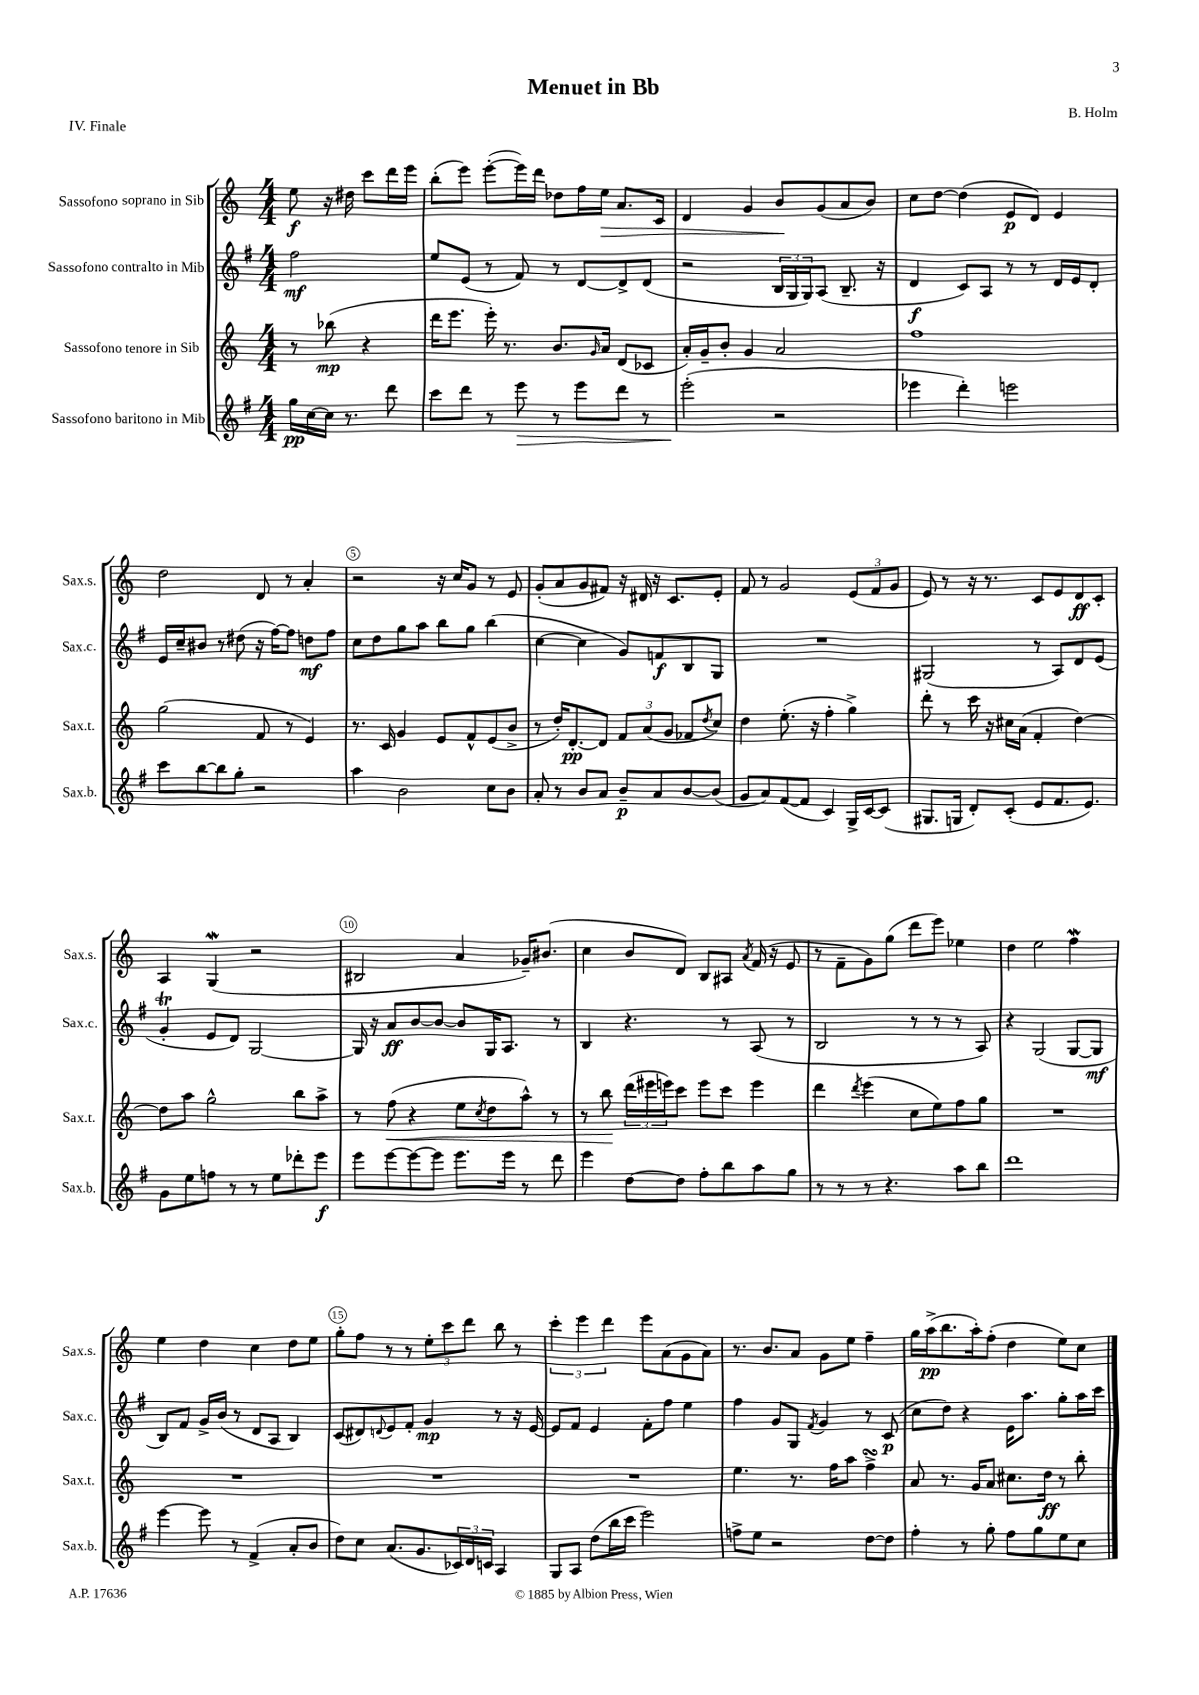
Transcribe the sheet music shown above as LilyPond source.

\header { title = "Menuet in Bb" composer = "B. Holm" piece = "IV. Finale" }
<<
\new StaffGroup <<
\new Staff = "s0" \with { instrumentName = "Sassofono soprano in Sib" shortInstrumentName = "Sax.s." } {
    \clef treble \key c \major \numericTimeSignature \time 4/4 \partial 2
    e''8\f r16 dis''16 c'''8 d'''16 e'''16 |
    b''8-.( e'''8) e'''8~-.( e'''16) d'''16 des''8 f''16 e''16\> a'8. c'16 |
    d'4 g'4 b'8\! g'8( a'8 b'8) |
    c''8 d''8~ d''4( e'8\p d'8) e'4 |
    d''2 d'8 r8 a'4-. |
    r2 r16 c''16 g'8 r8 e'8 |
    g'8-.( a'8 g'8 fis'8) r16 dis'16 r16 c'8. e'8-. |
    f'8 r8 g'2 \tuplet 3/2 { e'8( f'8 g'8 } |
    e'8) r8 r16 r8. c'8 e'8 d'8\ff c'8-. |
    a4 g4\mordent( r2 |
    bis2 a'4 ges'16--) bis'8.( |
    c''4 b'8 d'8) b8 ais8 \acciaccatura { a'8 } f'16( r16 e'8 |
    r8 f'8-- g'8) g''8( d'''8 e'''8) ees''4 |
    d''4 e''2 f''4\mordent |
    e''4 d''4 c''4 d''8 e''8 |
    g''8-. f''8 r8 r8 \tuplet 3/2 { e''8-. c'''8 d'''8 } b''8 r8 |
    \tuplet 3/2 { c'''4-. e'''4 d'''4 } e'''8 a'8( g'8 a'8) |
    r8. b'8. a'8 g'8 e''8 f''4-- |
    g''16 a''16->\pp( b''8. a''16-.) f''8-.( d''4 e''8) c''8 \bar "|." |
}
\new Staff = "s1" \with { instrumentName = "Sassofono contralto in Mib" shortInstrumentName = "Sax.c." } {
    \clef treble \key g \major \numericTimeSignature \time 4/4 \partial 2
    fis''2\mf |
    e''8 e'8( r8 fis'8) r8 d'8~ d'8-> d'8( |
    r2 \tuplet 3/2 { b16 g16 g16) } a8( b8.-- r16 |
    d'4\f c'8) a8 r8 r8 d'16 e'16 d'8-. |
    e'16 c''16-- bis'8 r8 dis''8( r16 fis''16~) fis''8 d''8\mf fis''8 |
    c''8 d''8 g''8 a''8 b''8 g''8 b''4( |
    c''4~ c''4 g'8) f'8\f b8 g8 |
    R1 |
    gis2( r8 a8) d'8 e'8( |
    g'4-.\trill e'8 d'8) g2~ |
    g16 r16 a'8\ff b'8~ b'8~ b'8 g16 a8. r8 |
    b4 r4. r8 a8( r8 |
    b2 r8 r8 r8 a8) |
    r4 g2( g8~ g8\mf |
    b8) fis'8 g'16-> b'16( r8 d'8 a8 b4) |
    c'8( dis'8) \appoggiatura { d'8 } e'8 fis'8-. g'4\mp r8 r16 e'16~ |
    e'8 fis'8 e'4 fis'8-. fis''8 e''4 |
    fis''4 g'8 g8 \acciaccatura { fis'8 } g'4 r8 c'8\p( |
    c''8 d''8) r4 e'16 a''8. g''8-. a''16 c'''16 \bar "|." |
}
\new Staff = "s2" \with { instrumentName = "Sassofono tenore in Sib" shortInstrumentName = "Sax.t." } {
    \clef treble \key c \major \numericTimeSignature \time 4/4 \partial 2
    r8 bes''8\mp( r4 |
    d'''16 e'''8. e'''16-.) r8. b'8. \grace { g'16 } a'16 d'8( ces'8 |
    a'16-.) g'16-- b'8-. g'4 a'2 |
    f''1 |
    g''2( f'8 r8 e'4) |
    r8. c'16 g'4 e'8 f'8-^ e'8( b'8-> |
    r8 d''16-.) d'8.~-.\pp d'8 \tuplet 3/2 { f'8 a'8( g'8 } fes'8 \acciaccatura { d''8 } c''8) |
    d''4 e''8.-.( r16 f''4-. g''4->) |
    d'''8-. r8 c'''16 r16 cis''16 a'16( f'4-. d''4~) |
    d''8 a''8 g''2-^ b''8 a''8-> |
    r8 f''8\<( r4 e''8 \acciaccatura { c''8 } d''8 a''8-^) r8 |
    r8 b''8\! \tuplet 3/2 { d'''16( eis'''16 e'''16) } c'''8 e'''8 c'''8 e'''4 |
    d'''4 \acciaccatura { d'''8 } e'''4( c''8 e''8) f''8 g''8 |
    R1 |
    R1 |
    R1 |
    R1 |
    e''4. r8. f''16 a''8 f''4->\turn |
    a'8 r8. g'16 a'8 cis''8. d''16\ff r8 b''8-. \bar "|." |
}
\new Staff = "s3" \with { instrumentName = "Sassofono baritono in Mib" shortInstrumentName = "Sax.b." } {
    \clef treble \key g \major \numericTimeSignature \time 4/4 \partial 2
    g''16\pp c''16~ c''16 r8. d'''8 |
    c'''8 d'''8 r8 e'''8\> r8 e'''8 d'''8 r8 |
    e'''2-.\!( r2 |
    ees'''4 d'''4-.) e'''2 |
    c'''8 b''8~ b''8 g''8-. r2 |
    a''4 b'2 c''8 b'8 |
    a'8-. r8 b'8 a'8 b'8--\p a'8 b'8~ b'8( |
    g'8 a'8) fis'8~( fis'8 c'4) g16-> c'16~ c'8( |
    gis8. g16 d'8-.) c'8-.( e'8 fis'8. e'8.) |
    g'8 e''8 f''8 r8 r8 e''8 des'''8-. e'''8\f |
    e'''8 e'''8~ e'''8~ e'''8 e'''8. e'''16 r8 d'''8 |
    e'''4 d''8~ d''8 fis''8-. b''8 a''8 g''8 |
    r8 r8 r8 r4. a''8 b''8 |
    d'''1 |
    e'''4~ e'''8 r8 fis'4->( a'8-. b'8 |
    d''8) c''8 a'8.( g'8. \tuplet 3/2 { ces'16) d'16 c'16 } a4 |
    g8 a8 d''8( b''16 c'''16 e'''2) |
    f''8-> e''8 r2 d''8~ d''8 |
    fis''4-. r8 g''8-. fis''8 g''8 e''8 c''8 \bar "|." |
}
>>
>>
\layout { \context { \Score \override BarNumber.break-visibility = ##(#f #t #t) barNumberVisibility = #(every-nth-bar-number-visible 5) \override BarNumber.stencil = #(make-stencil-circler 0.1 0.3 ly:text-interface::print) } }
